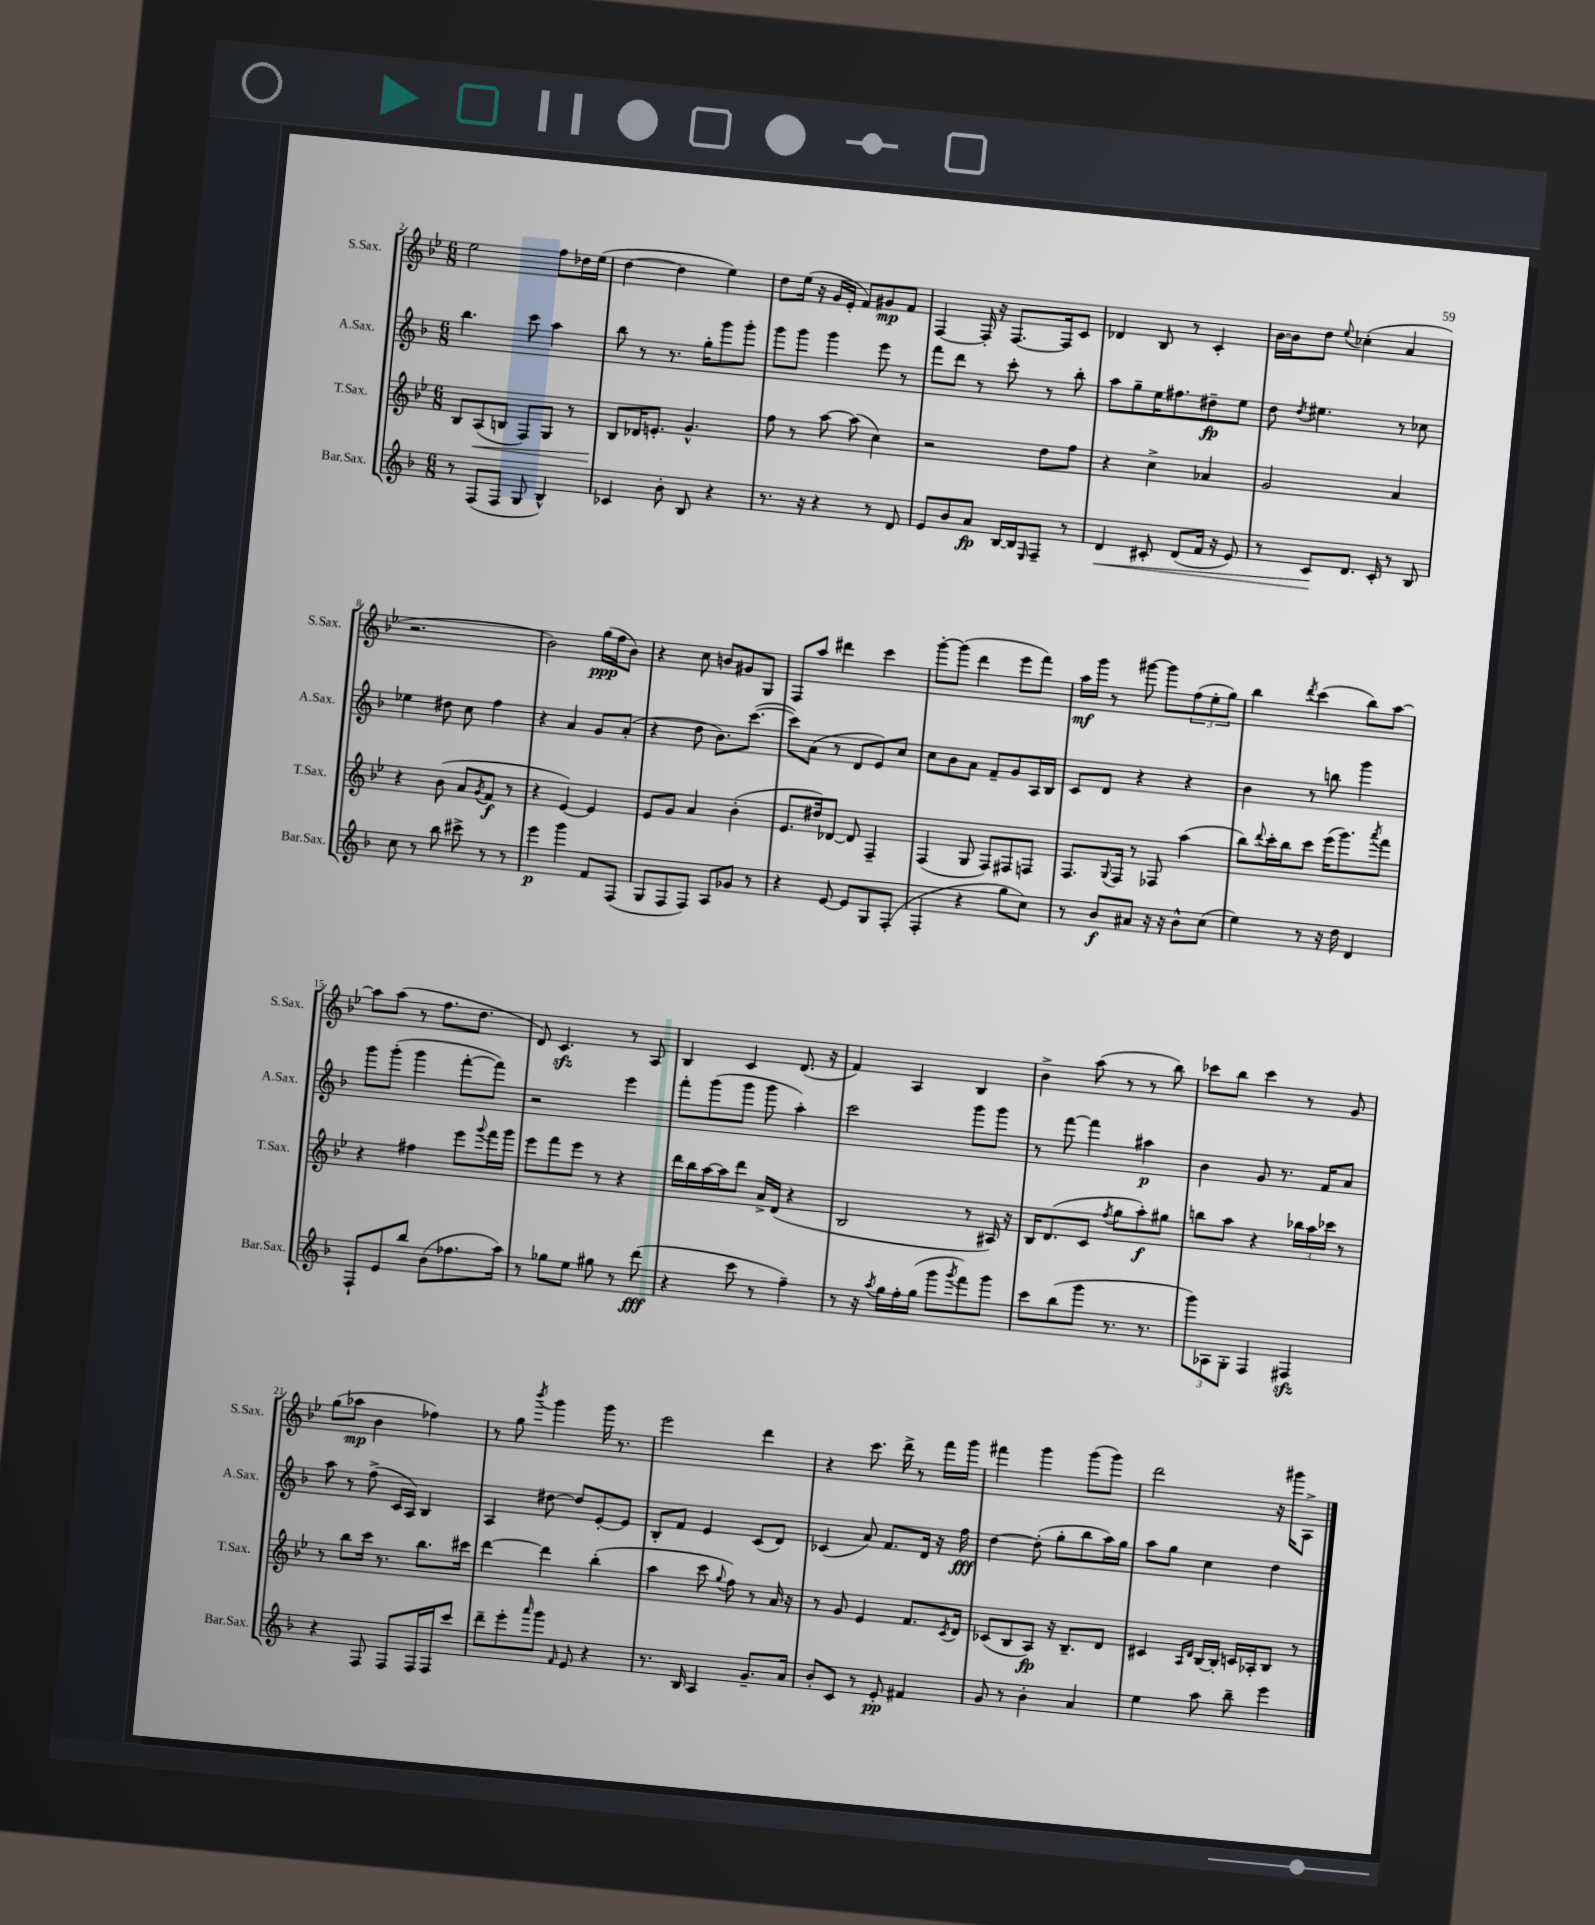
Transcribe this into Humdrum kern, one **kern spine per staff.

**kern	**kern	**kern	**kern
*staff4	*staff3	*staff2	*staff1
*clefG2	*clefG2	*clefG2	*clefG2
*k[b-]	*k[b-e-]	*k[b-]	*k[b-e-]
*M6/8	*M6/8	*M6/8	*M6/8
8r	8B-	4.bb-	2ee-
(8F	(8A	.	.
8F	8B	.	.
8G	8F)	8ccc	.
4B-^^)	8G	4aa	8ff
.	8r	.	16dd-
.	.	.	(16ee-
=	=	=	=
4c-	8B-	8bb-	[4dd
.	16d-	8r	.
.	8.e'	.	.
8b-'	.	8.r	4dd]
8B-	4.g^^	.	.
.	.	16gg'	.
4r	.	8ggg	4ee-)
.	.	8ggg'	.
=	=	=	=
8.r	8ff	8ggg	8dd
.	8r	8ggg	(16ee-
16r	.	.	16r
4r	[8aa	4ggg	16g
.	.	.	16e-'
.	(8aa]	.	8f)
8r	4cc)	8eee	8g#
8d	.	8r	8f
=	=	=	=
8e	2r	8fff	[4F
8b-	.	8ddd	.
8a	.	8r	16F']
.	.	.	16r
[16B-	.	8ccc'	[8.F
16B-]	.	.	.
16qqE	.	.	.
8F~	8dd	8r	.
.	.	.	16F]
8r	8ff	8bb-'	8c
=	=	=	=
4d	4r	8aa	4d-
.	.	8gg~	.
8c#'	4cc^	16ee	8B-
.	.	8.ff#	.
(8d	.	.	8r
16f	4a-	8dd#~	4c'
16r	.	.	.
8e)	.	8ee	.
=	=	=	=
8r	2g	8dd	[16b-
.	.	.	16b-]
.	.	8qdd	.
8c	.	4.ee#	8dd
.	.	.	8qqee-
8.d	.	.	(4cc-'
16c'	.	.	.
8r	4a	8r	4a
8B-	.	8cc-	.
=	=	=	=
8cc	4r	4ee-	2.r
8r	.	.	.
8bb-	(8b-	8dd#	.
8ccc#^	8a	8cc	.
.	8qg	.	.
8r	8f	4ff	.
8r	8r	.	.
=	=	=	=
4eee	4r	4r	2b-)
4ggg	[4e-)	4a	.
8f	4e-]	8g	(16gg
.	.	.	16ff
(8F	.	(8a'	8b-)
=	=	=	=
8G	8e-	4r	4r
8F	8g	.	.
8F)	4a	8dd	8cc
8A	.	8.b-)	8b
8g-	(4b-'	.	8g#
.	.	([8.ccc	.
8r	.	.	8G
=	=	=	=
4r	8.e-	8ccc])	8F
.	.	(8a	8aa
.	16dd#)	.	.
[8e	[8d-	8r	4ddd#
8e]	8d-]	8d	.
8G	4F~	8e)	4ccc
(8F'	.	8cc	.
=	=	=	=
4F'	(4F	8cc	[8ggg'
.	.	8b-	(8ggg]
4r	8G	8a	4ddd
.	8F)	8f~	.
8gg	8F#	8g	8eee-
8cc)	8F	16A	8fff)
.	.	16B-	.
=	=	=	=
8r	8.F	8c	16aa
.	.	.	16ggg
8b-	.	8d	8r
.	8qqG	.	.
.	16F	.	.
8a#	8r	4r	[8ggg#
16r	8F-	.	8ggg#]
16r	.	.	.
8b-^^	(4aa	4r	(12ff
.	.	.	12ee-'
(8cc	.	.	.
.	.	.	12gg)
=	=	=	=
4ee)	8bb-)	4b-	4bb-
.	8qqddd	.	.
.	16ccc'	.	.
.	16bb-	.	.
.	.	.	8qddd
8r	8ccc	8r	(4ccc
16r	(16eee-	8bb	.
16dd	8.ggg)	.	.
4d	.	4ggg	8bb-)
.	8qaaa	.	.
.	8fff	.	[8aa
=	=	=	=
8F`	4r	8ggg	8aa]
8e	.	(8ggg'	(8aa
8bb-	4ff#	4ggg	8r
(8b-	.	.	8.ff
8.ff-	8eee-	[8fff'	.
.	.	.	8.dd
.	8qqggg	.	.
.	16fff	8fff])	.
16aa)	16ggg	.	.
=	=	=	=
8r	8eee-	2r	8d)
8gg-	8fff	.	4.c
8ee	8eee-	.	.
8gg#	8r	.	.
8r	4r	4eee	8r
(8ddd	.	.	8A
=	=	=	=
4r	16ddd	8fff'	4B-
.	16bb-	.	.
.	[16aa	(8ggg	.
.	16aa]	.	.
8ccc	8ddd	8ggg	4c
8r	16a^	8ggg	.
.	(16d	.	.
4ff~)	4r	4aa')	(8.d
.	.	.	16r
=	=	=	=
8r	2B-	2ccc	4f)
16r	.	.	.
8qaa	.	.	.
16gg	.	.	.
16ff'	.	.	4A
(16gg	.	.	.
8ggg	.	.	.
8qggg	.	.	.
8fff)	8r	8ggg	4B-
8ggg	16A#)	8ggg	.
.	16r	.	.
=	=	=	=
8ccc	16B-	8r	4b-^
.	(8.d	.	.
(8bb-	.	[8fff	.
8ggg	8c	4fff]	(8aa
.	8qff	.	.
8.r	8gg	.	8r
.	8aa')	4aa#	8r
8.r	.	.	.
.	8gg#	.	8bb-)
=	=	=	=
12ggg)	8bb	4b-	8ccc-
12A-	.	.	.
.	8aa	.	8bb-
12G'	.	.	.
4F	4r	8g	4ccc-
.	.	8.r	.
4F#	24bb-	.	8r
.	24aa	.	.
.	.	16f	.
.	24ccc-	.	.
.	8r	8a	8g
=	=	=	=
4r	8r	8aa	(8gg
.	8bb-	8r	8aa-
8F	16ccc	(8ff^	4b-
.	8.r	.	.
8F	.	16c	.
.	.	16A)	.
16F	8.bb-	4B-	4ff-)
16F	.	.	.
8ccc	.	.	.
.	16ccc#	.	.
=	=	=	=
8ddd~	[4ddd	4A	8r
8eee'	.	.	8gg
16qqaaa	.	.	8qbbb-
8ggg	4ddd]	[8dd#	4ggg
16qqf	.	.	.
8e	.	8dd#]	.
4r	(4bb-'	[8e'	16ggg
.	.	.	8.r
.	.	8e]	.
=	=	=	=
8.r	4aa	8B-'	2eee-
.	.	8f	.
16B-	.	.	.
4A	8ccc	4e	.
.	8qqgg	.	.
.	8ff)	.	.
8.g~	8r	(8c	4ddd
.	16a	8d)	.
16a	16r	.	.
=	=	=	=
8b-'	8r	(4c-	4r
8c	8g	.	.
8r	4e-	8a)	8.ccc
8e'	.	8.f	.
.	.	.	16ddd^
4f#	8.f	.	8r
.	.	16d	.
.	.	16r	16fff
.	8qc	.	.
.	16d	16ff	16ggg
=	=	=	=
8g	(8c-	[4dd	4fff#
8r	8B-	.	.
4b-'	8A)	(8dd']	4ggg
.	16r	8gg'	.
.	8.B-~	.	.
4a	.	8bb-	(8ggg
.	8d	16aa)	8ggg)
.	.	16gg	.
=	=	=	=
4ee	4c#	8aa	2ddd
.	.	8gg	.
.	16qqA	.	.
.	16qqd	.	.
8aa	[16B-	4cc	.
.	16B-']	.	.
8bb-~	16c	.	.
.	16A-'	.	.
4eee	8B-	4dd	16r
.	.	.	16ggg#
.	8r	.	8A^
==	==	==	==
*-	*-	*-	*-
